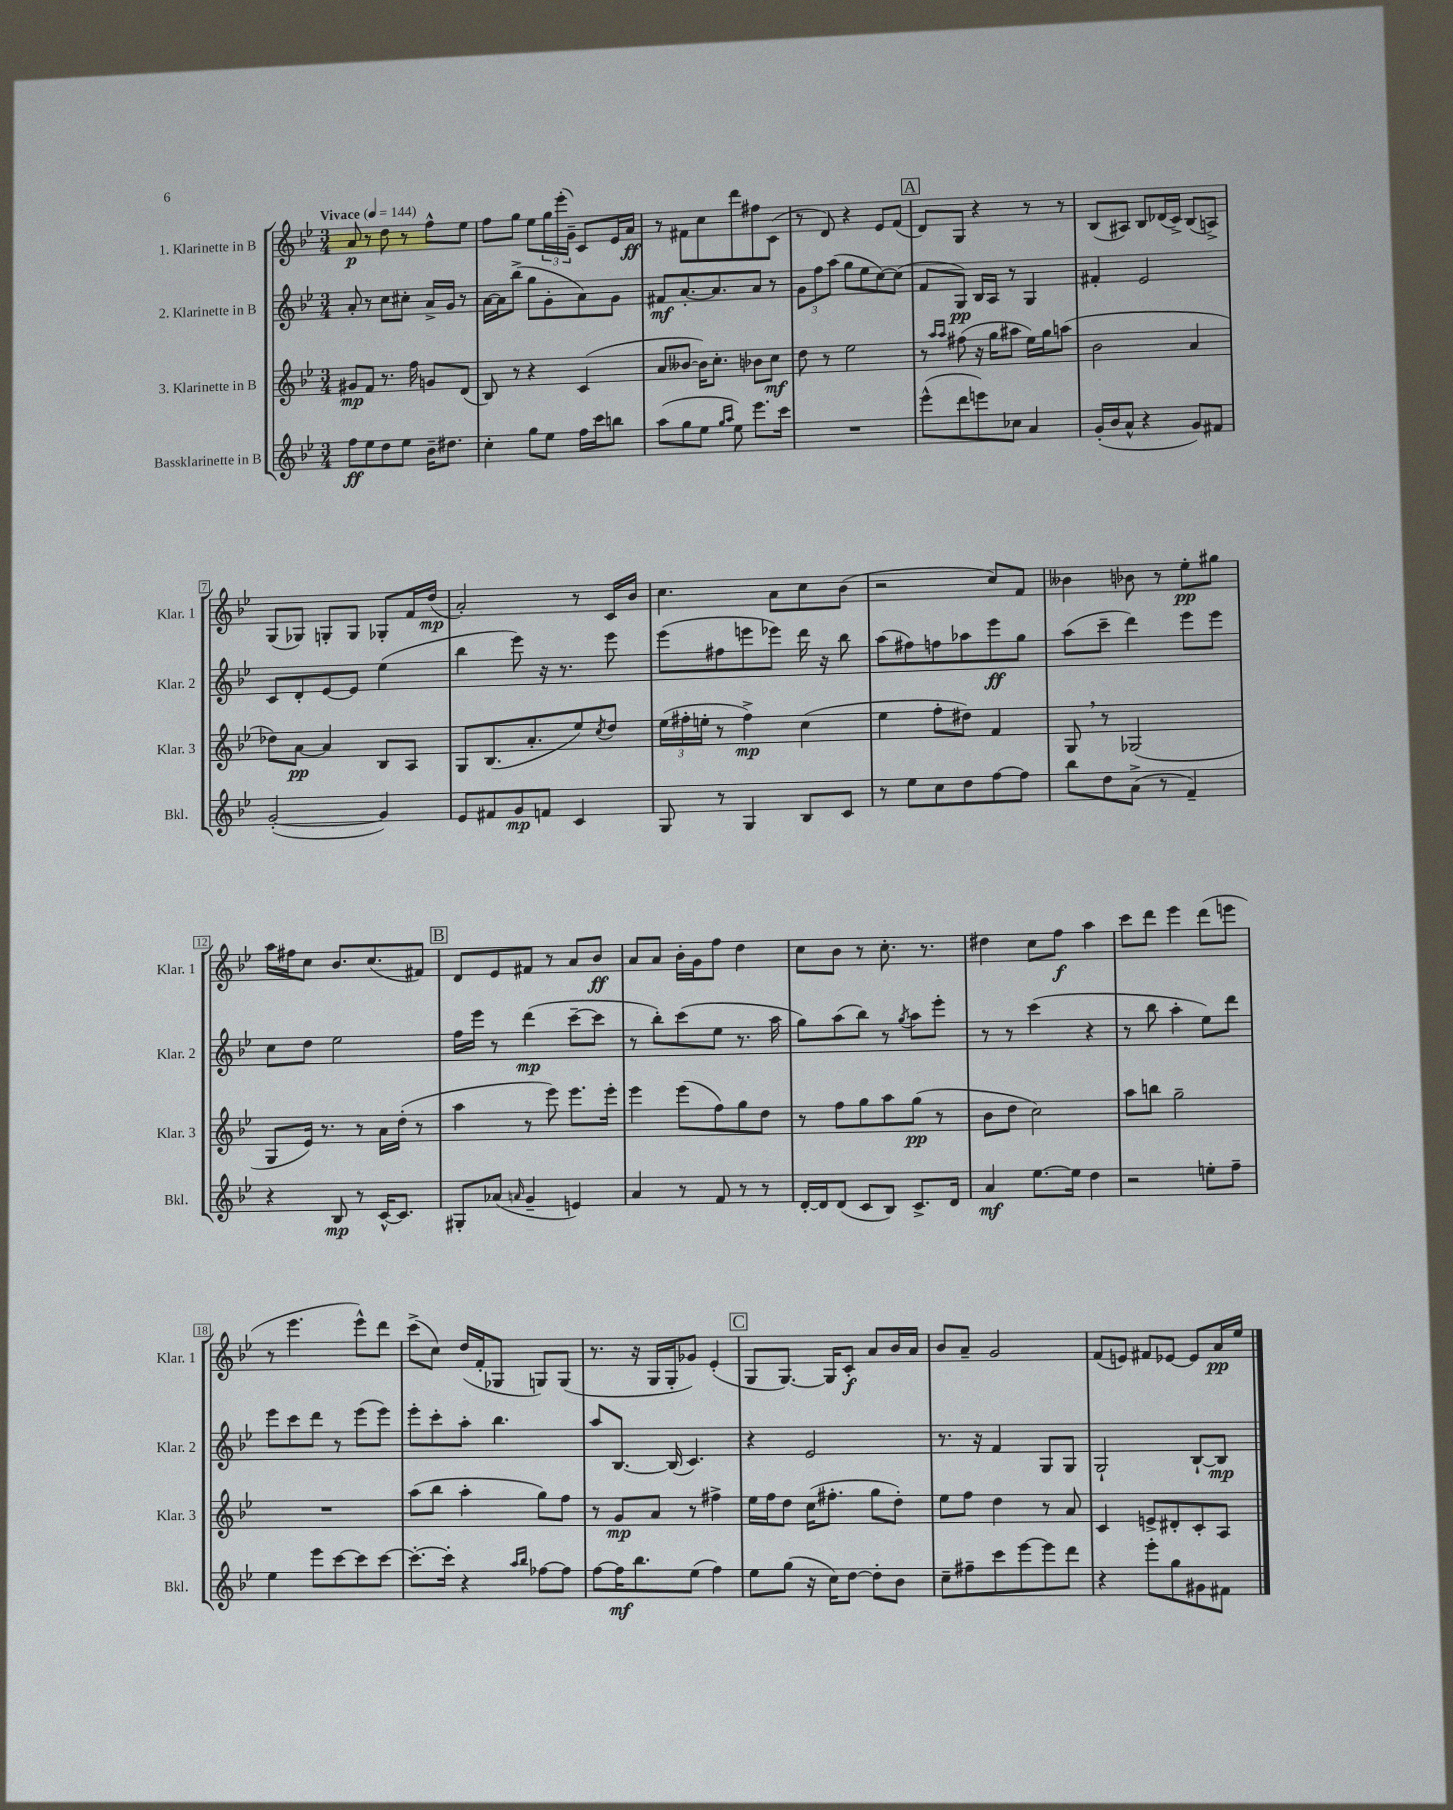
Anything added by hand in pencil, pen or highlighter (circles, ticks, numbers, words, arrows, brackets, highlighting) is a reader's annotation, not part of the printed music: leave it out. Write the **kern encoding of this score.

**kern	**kern	**kern	**kern
*staff4	*staff3	*staff2	*staff1
*clefG2	*clefG2	*clefG2	*clefG2
*k[b-e-]	*k[b-e-]	*k[b-e-]	*k[b-e-]
*M3/4	*M3/4	*M3/4	*M3/4
*MM144	*MM144	*MM144	*MM144
8ff	8g#	8a'	8a
8ee-	8f	8r	8r
8dd	8.r	8cc	8dd
8ee-	.	8cc#'	8r
.	16ff	.	.
16b-~	8g	16a^	8ff^^
8.dd#	.	16g	.
.	(8d	8r	8ee-
=	=	=	=
4cc'	8B-)	[16a	8ff
.	.	16a]	.
.	8r	(8bb-^	8gg
8gg	4r	8gg	8ee-
8ee-	.	8g'	24gg
.	.	.	(24eee-'
.	.	.	24g~)
16ff	(4c	8a)	8c
16ccc	.	.	.
8bb	.	8g	16e-
.	.	.	16a
=	=	=	=
(8aa	8a	8f#	8r
8gg	[8b--	[8.a'	8f#
8ee-	16b--])	.	8cc
.	8.cc'	8.a]	.
16qqgg	.	.	.
16qqaa	.	.	.
8ee-)	.	.	8ddd
8.eee-	8b-	8a	8ff#
.	8cc	8r	(8c
16ccc	.	.	.
=	=	=	=
2.r	8dd	12g	8r
.	.	12ff	.
.	8r	.	8d)
.	.	(12aa	.
.	2ee-	8gg	4r
.	.	8ee-	.
.	.	[8cc)	8e-
.	.	(8cc]	(8f
=	=	=	=
(8eee-^^	8r	8f	8d)
.	16qqaa	.	.
.	16qqaa	.	.
8ddd	(8ff#	8G)	8G
8eee)	16r	16B-	4r
.	16gg	16A	.
8cc-	8aa#	8r	.
4a	16ee-)	4G	8r
.	16gg	.	.
.	(8aa	.	8r
=	=	=	=
(16g'	2b-	4f#'	(8B-
16b-	.	.	.
8a^^	.	.	8A#)
4r	.	2e-	8B-
.	.	.	(16d-
.	.	.	16c^)
8g)	4a	.	(8B-
8f#	.	.	8A^)
=	=	=	=
([2g'	8dd-)	8c	(8G
.	[8a	8d'	8G-)
.	4a]	[8e-	8G'
.	.	8e-]	8G
4g])	8B-	(4ee-	8G-'
.	8A	.	16f
.	.	.	(16dd
=	=	=	=
8e-	8G	4bb-	2a')
8f#	(8.B-	.	.
8g	.	8eee-)	.
.	8.a'	.	.
8f	.	16r	.
.	.	8.r	.
4c	8ee-)	.	8r
.	8qcc	.	.
.	8dd	8eee-	16c
.	.	.	16b-
=	=	=	=
8G	(24ee-	(8eee-	4.cc
.	24ff#'	.	.
.	24ee'	.	.
8r	8r	8ff#	.
4G	4ff#^)	8eee	.
.	.	8eee-)	8a
8B-	(4cc	16ddd	8cc
.	.	16r	.
8c	.	8bb-	(8b-
=	=	=	=
8r	4ee-	(8aa	2r
8ee-	.	8ff#)	.
8cc	8ff'	8ff	.
8dd	8dd#)	8aa-	.
[8ff	4f	8eee-	8cc)
8ff]	.	8gg	8f
=	=	=	=
8bb-	8G	(8aa	4b--
8dd	8r	8ccc~	.
(8a^	(2G-	4ddd)	8b-
8r	.	.	8r
4f~)	.	8eee-	8ee-'
.	.	8eee-	8gg#
=	=	=	=
4r	8G	8cc	16aa
.	.	.	16ff#
.	16e-)	8dd	8cc
.	8.r	.	.
8B-	.	2ee-	8.b-
8r	8r	.	.
.	.	.	(8.cc
[16c^^	16a	.	.
8.c]	(16dd'	.	.
.	8r	.	8f#)
=	=	=	=
8G#'	4aa	16ff	8d
.	.	16eee-	.
(8a-	.	8r	8e-
16qqa	.	.	.
4g~	8r	(4ddd	8f#
.	8eee-)	.	8r
4e)	8.eee-	[8ccc~	8a
.	.	8ccc]	8b-
.	16eee-'	.	.
=	=	=	=
4a	4eee-	8r	8a
.	.	8bb-')	8a
8r	(8eee-	(8ccc	16b-'
.	.	.	16g
8f	8ff)	8ee-	8ff
8r	8gg	8.r	4dd
8r	8dd	.	.
.	.	16aa	.
=	=	=	=
[16d'	8r	8gg)	8cc
16d]	.	.	.
(8d	8ff	(8aa	8b-
8c	8gg	8bb-)	8r
8B-)	8aa	8r	8.cc'
.	.	8qgg	.
8.c^	(8gg	8aa	.
.	.	.	8.r
.	8r	8eee-'	.
16d	.	.	.
=	=	=	=
4a	8b-	8r	4dd#
.	8dd	8r	.
[8.ee-	2cc)	(4ccc	8cc
.	.	.	8ff
16ee-]	.	.	.
4dd	.	4r	4aa
=	=	=	=
2r	8aa	8r	8ccc
.	8bb	8bb-	8ddd
.	2gg~	4aa'	4eee-
8ee'	.	8ee-)	(8ddd
8ff~	.	8ddd	8eee
=	=	=	=
4ee-	2.r	8eee-	8r
.	.	8ccc	4.eee-
8eee-	.	8ddd	.
[8ccc	.	8r	.
8ccc]	.	(8eee-	8eee-^^)
[8ccc	.	8eee-)	8ddd
=	=	=	=
8.ccc'_	(8aa	8eee-'	(8ccc^
.	8bb-	8ccc'	8cc)
16ccc']	.	.	.
4r	4aa'	8aa'	(16dd
.	.	.	16f'
.	.	4.bb-	8G-
16qqaa	.	.	.
16qqbb-	.	.	.
[8ff-	8gg)	.	8G)
8ff-]	8ff	.	(8G
=	=	=	=
[8ff	8r	8aa	8.r
16ff]	8g	[8.B-	.
8.bb-	.	.	16r
.	8a	.	16G
.	.	(16B-]	16G'
(8ee-	8r	4.c)	8g-)
4ff)	4ff#^	.	(4e-'
=	=	=	=
8ee-	16ee-	4r	8G
.	16ff	.	.
(8gg	8dd	.	[8.G)
16r	(16cc	2e-	.
16cc)	8.ff#'	.	16G]
[8dd	.	.	8c'
8dd']	8gg	.	8a
8b-	8dd')	.	16b-
.	.	.	16a
=	=	=	=
8cc~	8ee-	8.r	8b-
8ff#~	8ff	.	8a~
.	.	16r	.
8ccc	4dd	4f	2g
[8eee-	.	.	.
8eee-]	8r	8G	.
8ddd	8a	8G	.
=	=	=	=
4r	4c	2G`	(8f
.	.	.	8e)
8eee-'	8e^	.	8f#
8gg	8d#'	.	[8e-
8g#	8c'	[8B-`	8e-]
8f#	8A	8B-]	16a
.	.	.	16ee-
==	==	==	==
*-	*-	*-	*-
